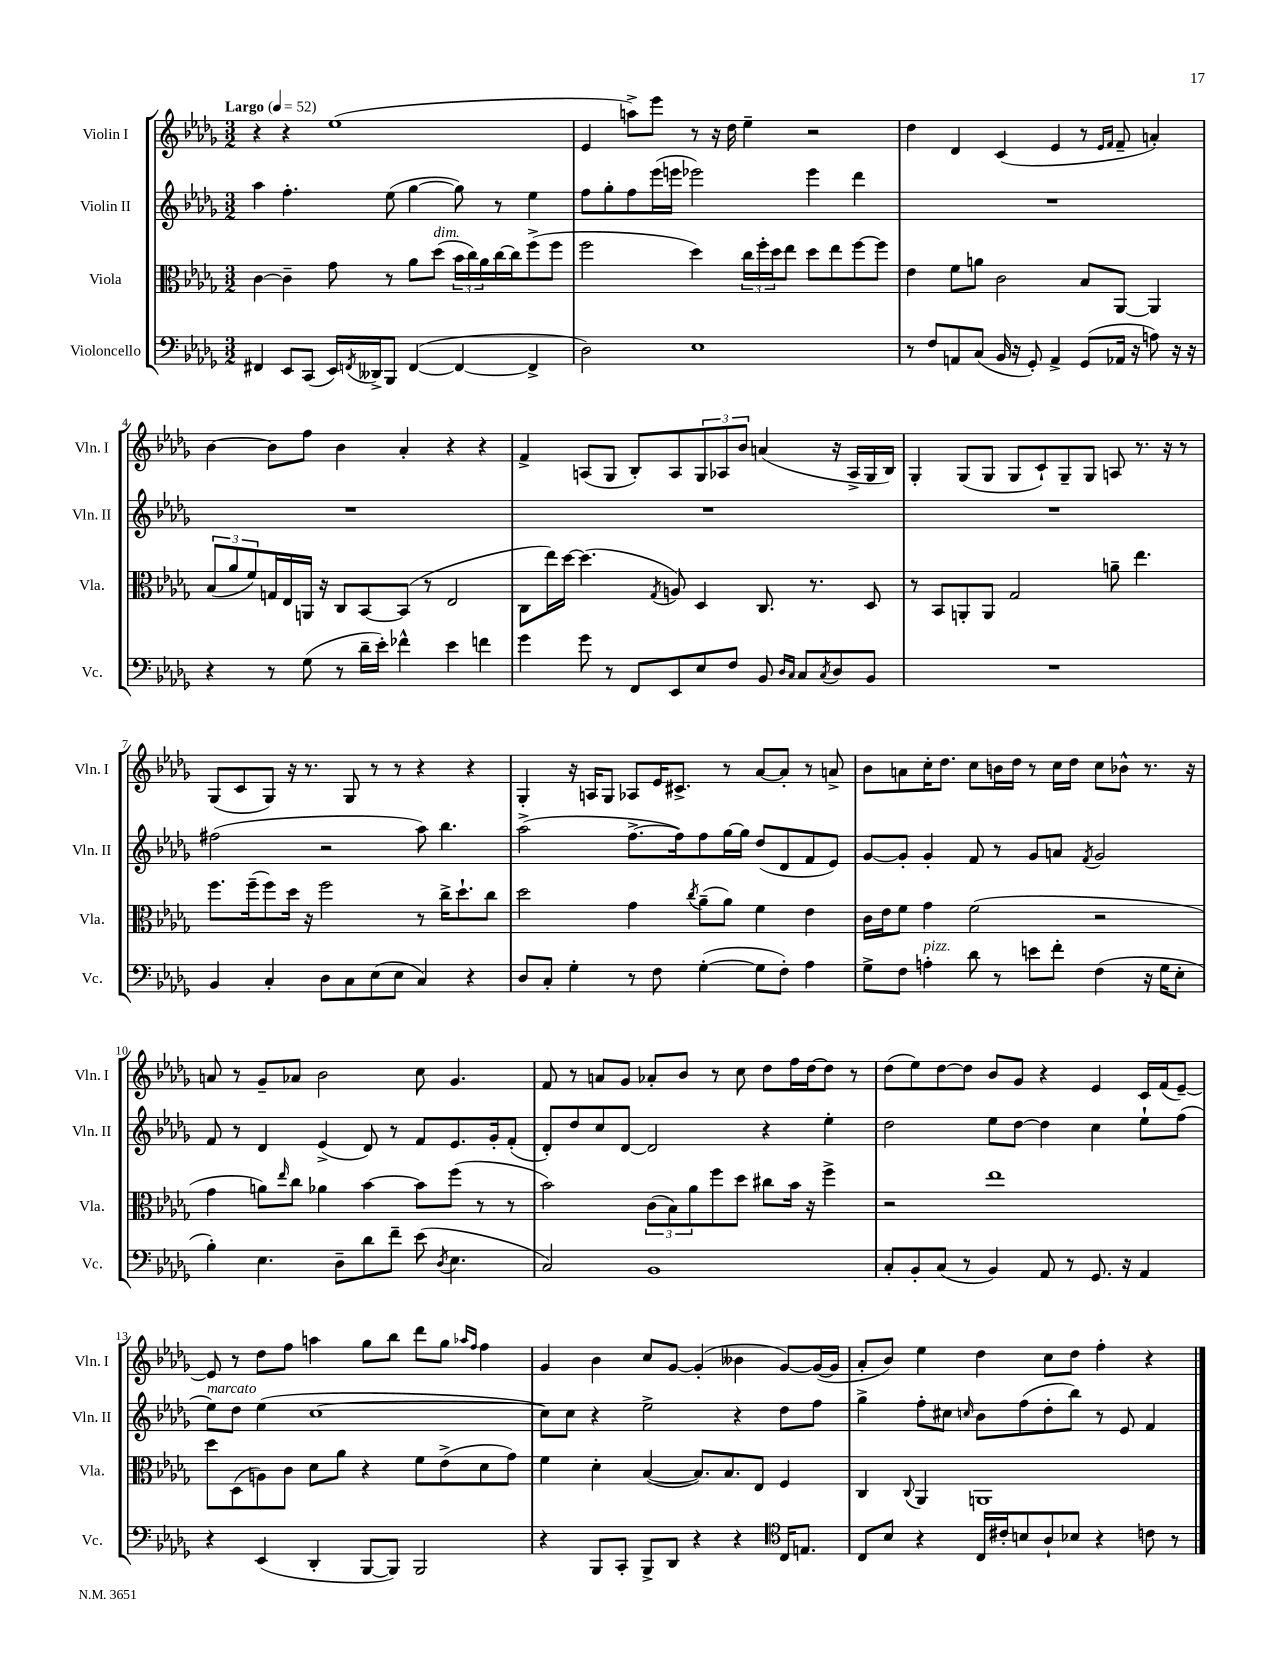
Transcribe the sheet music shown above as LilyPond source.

<<
\new StaffGroup <<
\new Staff = "s0" \with { instrumentName = "Violin I" shortInstrumentName = "Vln. I" } {
    \clef treble \key des \major \numericTimeSignature \time 3/2 \tempo "Largo" 4 = 52
    r4 r4 ees''1( |
    ees'4 a''8->) ees'''8 r8 r16 des''16 ees''4-- r2 |
    des''4 des'4 c'4( ees'4 r8 \grace { ees'16 f'16 } f'8-- a'4-.) |
    bes'4~ bes'8 f''8 bes'4 aes'4-. r4 r4 |
    f'4-> a8( ges8 bes8-.) a8 \tuplet 3/2 { ges8 aes8 bes'8 } a'4( r16 aes16-> ges16 bes16) |
    ges4-. ges8( ges8 ges8 c'8-!) ges8-- ges8 a8 r8. r16 r8 |
    ges8( c'8 ges8) r16 r8. ges8 r8 r8 r4 r4 |
    ges4-. r16 a16 ges8 aes8 ees'16 cis'8.-> r8 aes'8~ aes'8-. r8 a'8-> |
    bes'8 a'8 c''16-. des''8. c''8 b'16 des''16 r8 c''16 des''16 c''8 bes'8-^ r8. r16 |
    a'8 r8 ges'8-- aes'8 bes'2 c''8 ges'4. |
    f'8 r8 a'8 ges'8 aes'8-. bes'8 r8 c''8 des''8 f''16 des''16~ des''8 r8 |
    des''8( ees''8) des''8~ des''8 bes'8 ges'8 r4 ees'4 c'16 f'16( ees'8~--) |
    ees'8 r8 des''8 f''8 a''4 ges''8 bes''8 des'''8 ges''8 \grace { aes''16 f''16 } f''4 |
    ges'4 bes'4 c''8 ges'8~ ges'4-.( beses'4 ges'8~) ges'16~( ges'16 |
    aes'8-. bes'8) ees''4 des''4 c''8 des''8 f''4-. r4 \bar "|." |
}
\new Staff = "s1" \with { instrumentName = "Violin II" shortInstrumentName = "Vln. II" } {
    \clef treble \key des \major \numericTimeSignature \time 3/2
    aes''4 f''4.-. ees''8( ges''4~ ges''8) r8 ees''4 |
    f''8 ges''8-. f''8 ees'''16( e'''16 ees'''2) ees'''4 des'''4 |
    R1. |
    R1. |
    R1. |
    R1. |
    fis''2( r2 aes''8) bes''4. |
    aes''2->( f''8.~-> f''16) f''8 ges''16~ ges''16 des''8( des'8 f'8 ees'8) |
    ges'8~ ges'8-. ges'4-. f'8 r8 ges'8 a'8 \acciaccatura { f'8 } ges'2 |
    f'8 r8 des'4 ees'4->( des'8) r8 f'8 ees'8. ges'16-. f'8-.( |
    des'8-.) des''8 c''8 des'8~ des'2 r4 ees''4-. |
    des''2 ees''8 des''8~ des''4 c''4 ees''8-! f''8( |
    ees''8^\markup { \italic "marcato" }) des''8 ees''4( c''1~ |
    c''8) c''8 r4 ees''2-> r4 des''8 f''8 |
    ges''4-> f''8-. cis''8 \grace { c''16 } bes'8 f''8( des''8-. bes''8) r8 ees'8 f'4 \bar "|." |
}
\new Staff = "s2" \with { instrumentName = "Viola" shortInstrumentName = "Vla." } {
    \clef alto \key des \major \numericTimeSignature \time 3/2
    c'4~ c'4-- ges'8 r8 aes'8 des''8^\markup { \italic "dim." }( \tuplet 3/2 { bes'16 c''16) aes'16 } c''16~ c''16 f''8->( f''8 |
    f''2 des''4) \tuplet 3/2 { c''16 f''16-. des''16 } ees''8 des''8 ees''8 f''8~ f''8 |
    ees'4 f'8 a'8 c'2 bes8 aes,8~ aes,4 |
    \tuplet 3/2 { bes8( aes'8 f'8) } g16 ees16 a,16 r16 c8 bes,8~ bes,8( r8 ees2 |
    c8 ees''16) des''16~ des''4.( \acciaccatura { ges8 } a8) des4 c8. r8. des8 |
    r8 bes,8 a,8-. a,8 ges2 a'8-- ees''4. |
    f''8. f''16--( f''8) des''16 r16 f''2 r8 c''16-> des''8.-! c''8 |
    des''2 ges'4 \acciaccatura { c''8 } aes'8--( aes'8) f'4 ees'4 |
    c'16 ees'16 f'8 ges'4 f'2( r2 |
    ges'4 a'8) \grace { ees''16 } c''8 aes'4 bes'4~ bes'8 f''8( r8 r8 |
    bes'2) \tuplet 3/2 { c'8( bes8) aes'8 } f''8 des''8 cis''8 bes'16 r16 f''4-> |
    r2 ees''1 |
    des''8 des8( a8) c'8 des'8 aes'8 r4 f'8 ees'8->( des'8 ges'8) |
    f'4 des'4-. bes4~( bes8.) bes8. ees8 f4 |
    c4 \appoggiatura { c8 } aes,4 a,1 \bar "|." |
}
\new Staff = "s3" \with { instrumentName = "Violoncello" shortInstrumentName = "Vc." } {
    \clef bass \key des \major \numericTimeSignature \time 3/2
    fis,4 ees,8 c,8( ees,16) \acciaccatura { f,8 } deses,16-> bes,,8 f,4~( f,4~ f,4-> |
    des2) ees1 |
    r8 f8 a,8 c8( bes,16 r16 ges,8-.) a,4-> ges,8( aes,16 r16 a8) r16 r16 |
    r4 r8 ges8( r8 des'16-- ees'16-.) fes'4-^ ees'4 f'4 |
    ges'4 ges'8 r8 f,8 ees,8 ees8 f8 bes,8 \grace { des16 c16 } c8 \acciaccatura { c8 } des8 bes,8 |
    R1. |
    bes,4 c4-. des8 c8 ees8( ees8 c4) r4 |
    des8 c8-. ges4-. r8 f8 ges4~-.( ges8 f8-.) aes4 |
    ges8-> f8 a4-.^\markup { \italic "pizz." } des'8 r8 e'8 f'8-. f4( r16 ges16 ees8-. |
    bes4-.) ees4. des8-- des'8 f'8-- ees'8( \acciaccatura { des8 } ees4. |
    c2) bes,1 |
    c8-. bes,8-. c8( r8 bes,4) aes,8 r8 ges,8. r16 aes,4 |
    r4 ees,4( des,4-. bes,,8~ bes,,8) bes,,2 |
    r4 bes,,8 c,8-. bes,,8-> des,8 r4 r4 \clef tenor c16 e8. |
    c8 bes8 r4 c16 cis'16-. b8 aes8-! bes8 r4 c'8 r8 \bar "|." |
}
>>
>>
